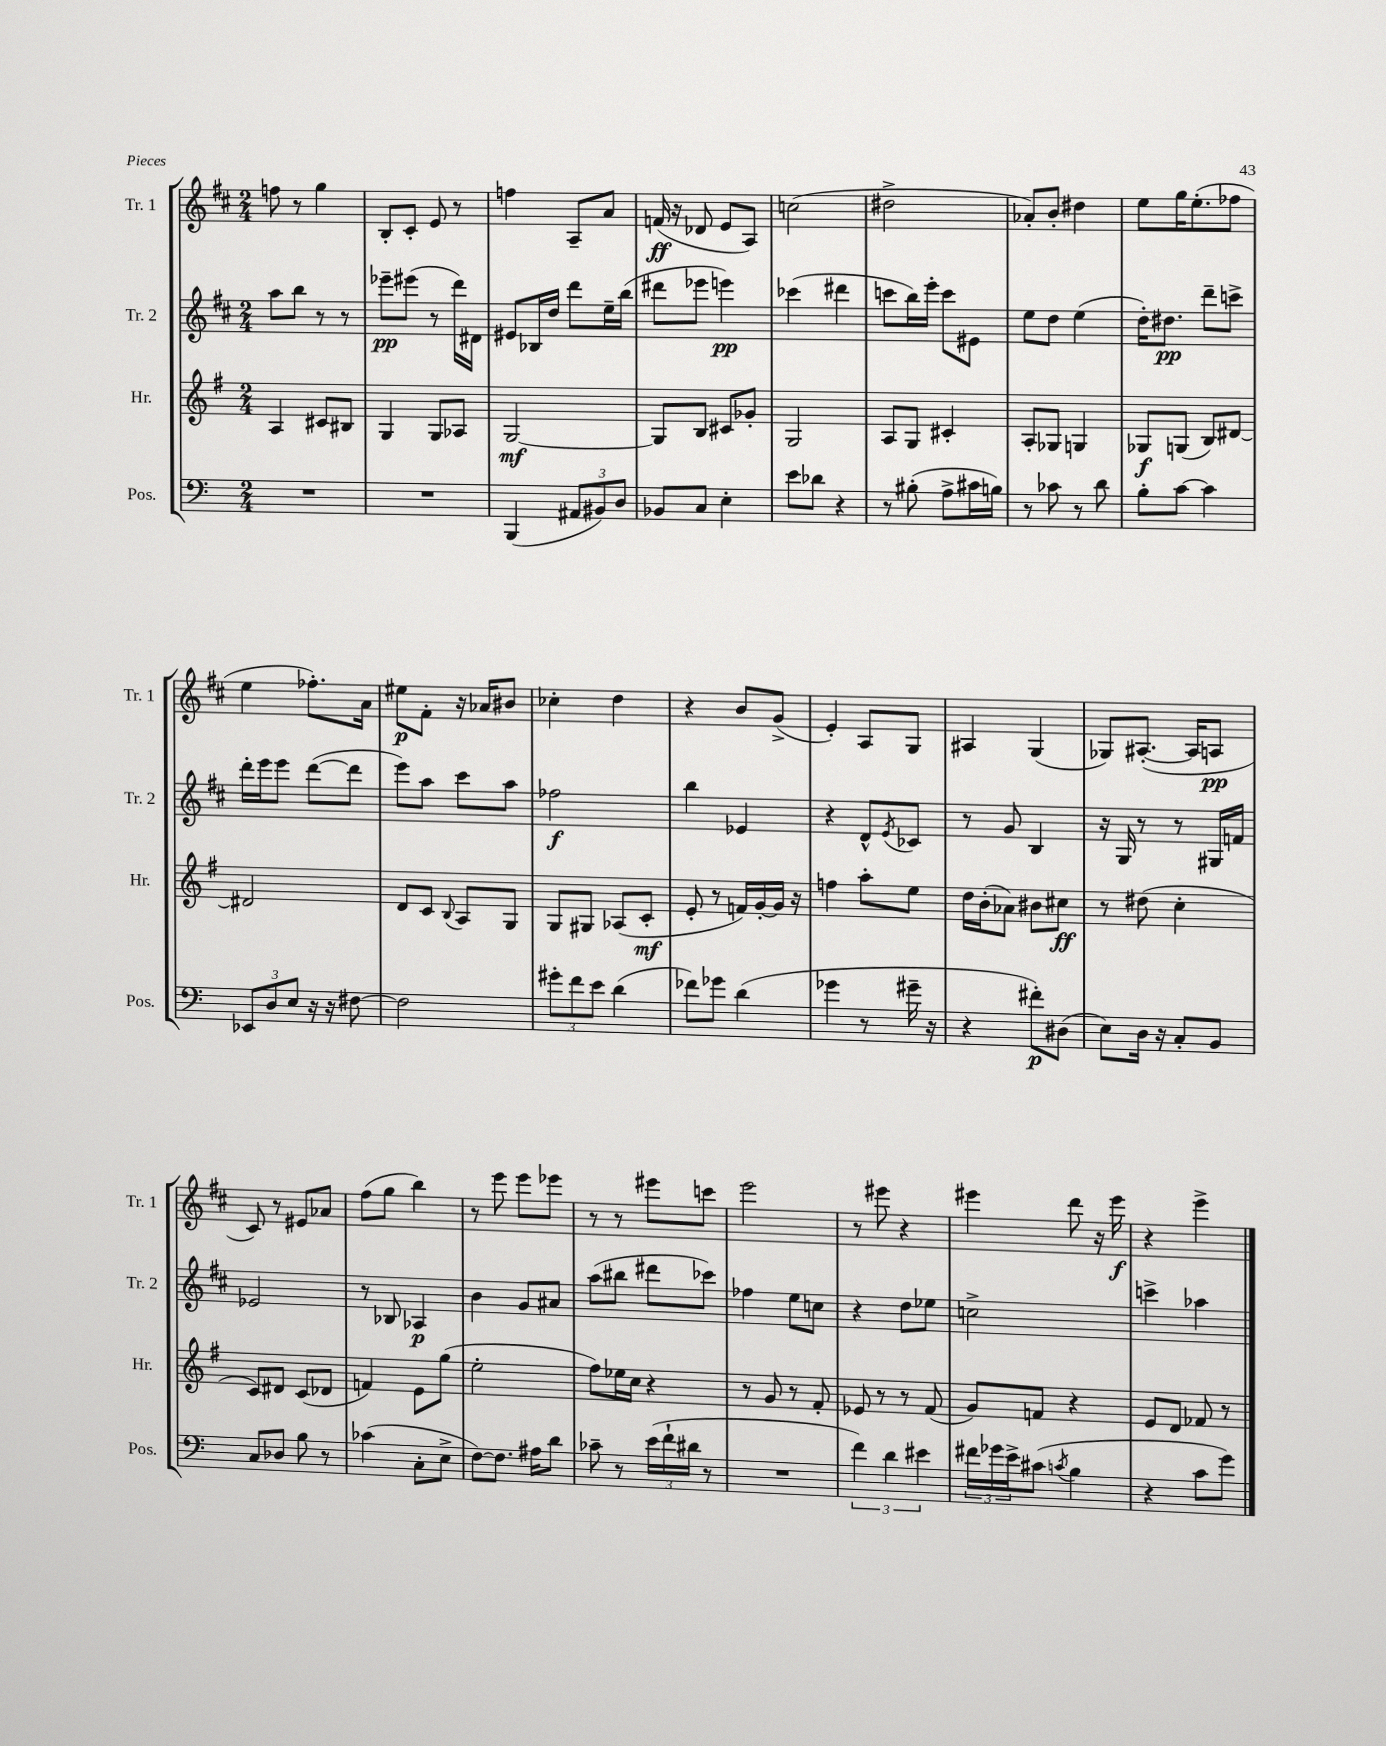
<<
\new StaffGroup <<
\new Staff = "s0" \with { instrumentName = "Tr. 1" shortInstrumentName = "Tr. 1" } {
    \clef treble \key d \major \numericTimeSignature \time 2/4
    f''8 r8 g''4 |
    b8-. cis'8-. e'8 r8 |
    f''4 a8-- a'8 |
    f'16\ff( r16 des'8 e'8 a8) |
    c''2( |
    dis''2-> |
    aes'8-.) b'8-. dis''4 |
    e''8 g''16 e''8.-.( fes''8 |
    e''4 fes''8.-.) a'16 |
    eis''8\p fis'8-. r16 aes'16 bis'8 |
    ces''4-. d''4 |
    r4 b'8 g'8->( |
    e'4-.) a8 g8 |
    ais4 g4( |
    ges8) ais8.~-.( ais16 a8\pp |
    cis'8) r8 eis'8 aes'8 |
    fis''8( g''8 b''4) |
    r8 e'''8 e'''8 ees'''8 |
    r8 r8 eis'''8 c'''8 |
    e'''2 |
    r8 eis'''8 r4 |
    eis'''4 d'''8 r16 eis'''16\f |
    r4 e'''4-> \bar "|." |
}
\new Staff = "s1" \with { instrumentName = "Tr. 2" shortInstrumentName = "Tr. 2" } {
    \clef treble \key d \major \numericTimeSignature \time 2/4
    a''8 b''8 r8 r8 |
    ees'''8--\pp eis'''8( r8 d'''16) dis'16 |
    eis'8 bes16 d''16 d'''8 e''16-- b''16( |
    dis'''8 ees'''8 e'''4\pp) |
    ces'''4( dis'''4 |
    c'''8 b''16) e'''16-. c'''8 eis'8 |
    e''8 d''8 e''4( |
    d''16-.) dis''8.\pp d'''8-- c'''8-> |
    d'''16-. e'''16 e'''8 d'''8~( d'''8 |
    e'''8) a''8 cis'''8 a''8 |
    fes''2\f |
    b''4 ees'4 |
    r4 d'8-^ \acciaccatura { e'8 } ces'8 |
    r8 g'8 b4 |
    r16 g16 r8 r8 gis16 f'16 |
    ees'2 |
    r8 bes8 aes4\p |
    b'4 g'8 ais'8 |
    a''8( bis''8 dis'''8 ces'''8) |
    fes''4 e''8 c''8 |
    r4 d''8 ees''8 |
    c''2-> |
    c'''4-> aes''4 \bar "|." |
}
\new Staff = "s2" \with { instrumentName = "Hr." shortInstrumentName = "Hr." } {
    \clef treble \key g \major \numericTimeSignature \time 2/4
    a4 cis'8 bis8 |
    g4 g8 aes8 |
    g2~\mf |
    g8 b8 cis'8 ges'8-. |
    g2 |
    a8 g8 cis'4-. |
    a8-. ges8 g4 |
    ges8\f g8( b8) dis'8~ |
    dis'2 |
    d'8 c'8 \appoggiatura { b8 } a8 g8 |
    g8 gis8 aes8( c'8-.\mf |
    e'8-. r8 f'16) g'16~-. g'16 r16 |
    f''4 a''8-. e''8 |
    d''16 b'16-.( aes'8) bis'8 cis''8\ff |
    r8 dis''8( c''4-. |
    c'8) dis'8 c'8( des'8 |
    f'4) e'8 g''8( |
    e''2-. |
    fis''8) ees''16 c''16 r4 |
    r8 g'8 r8 fis'8-. |
    ees'8 r8 r8 fis'8( |
    g'8) f'8 r4 |
    e'8 d'8 fes'8 r8 \bar "|." |
}
\new Staff = "s3" \with { instrumentName = "Pos." shortInstrumentName = "Pos." } {
    \clef bass \key c \major \numericTimeSignature \time 2/4
    R2 |
    R2 |
    b,,4( \tuplet 3/2 { ais,8 bis,8) d8 } |
    bes,8 c8 e4-. |
    e'8 des'8 r4 |
    r8 bis8-.( a8-> cis'16 b16) |
    r8 ces'8 r8 d'8 |
    b8-. c'8~ c'4 |
    \tuplet 3/2 { ees,8 d8 e8 } r16 r16 fis8~ |
    fis2 |
    \tuplet 3/2 { gis'8-. f'8 e'8 } d'4( |
    fes'8) ges'8 d'4( |
    ges'4 r8 gis'16-- r16 |
    r4 fis'8-.\p) dis8( |
    e8) d16 r16 c8-. b,8 |
    c8 des8 b8 r8 |
    ces'4( c8-. e8-> |
    f8~) f8. ais16 d'8 |
    ces'8-- r8 \tuplet 3/2 { e'16( f'16-! dis'16 } r8 |
    R2 |
    \tuplet 3/2 { f'4) d'4 eis'4 } |
    \tuplet 3/2 { fis'16 ges'16 e'16-> } cis'8( \acciaccatura { c'8 } b4 |
    r4 c'8 g'8) \bar "|." |
}
>>
>>
\layout { \context { \Score \remove "Bar_number_engraver" } }
